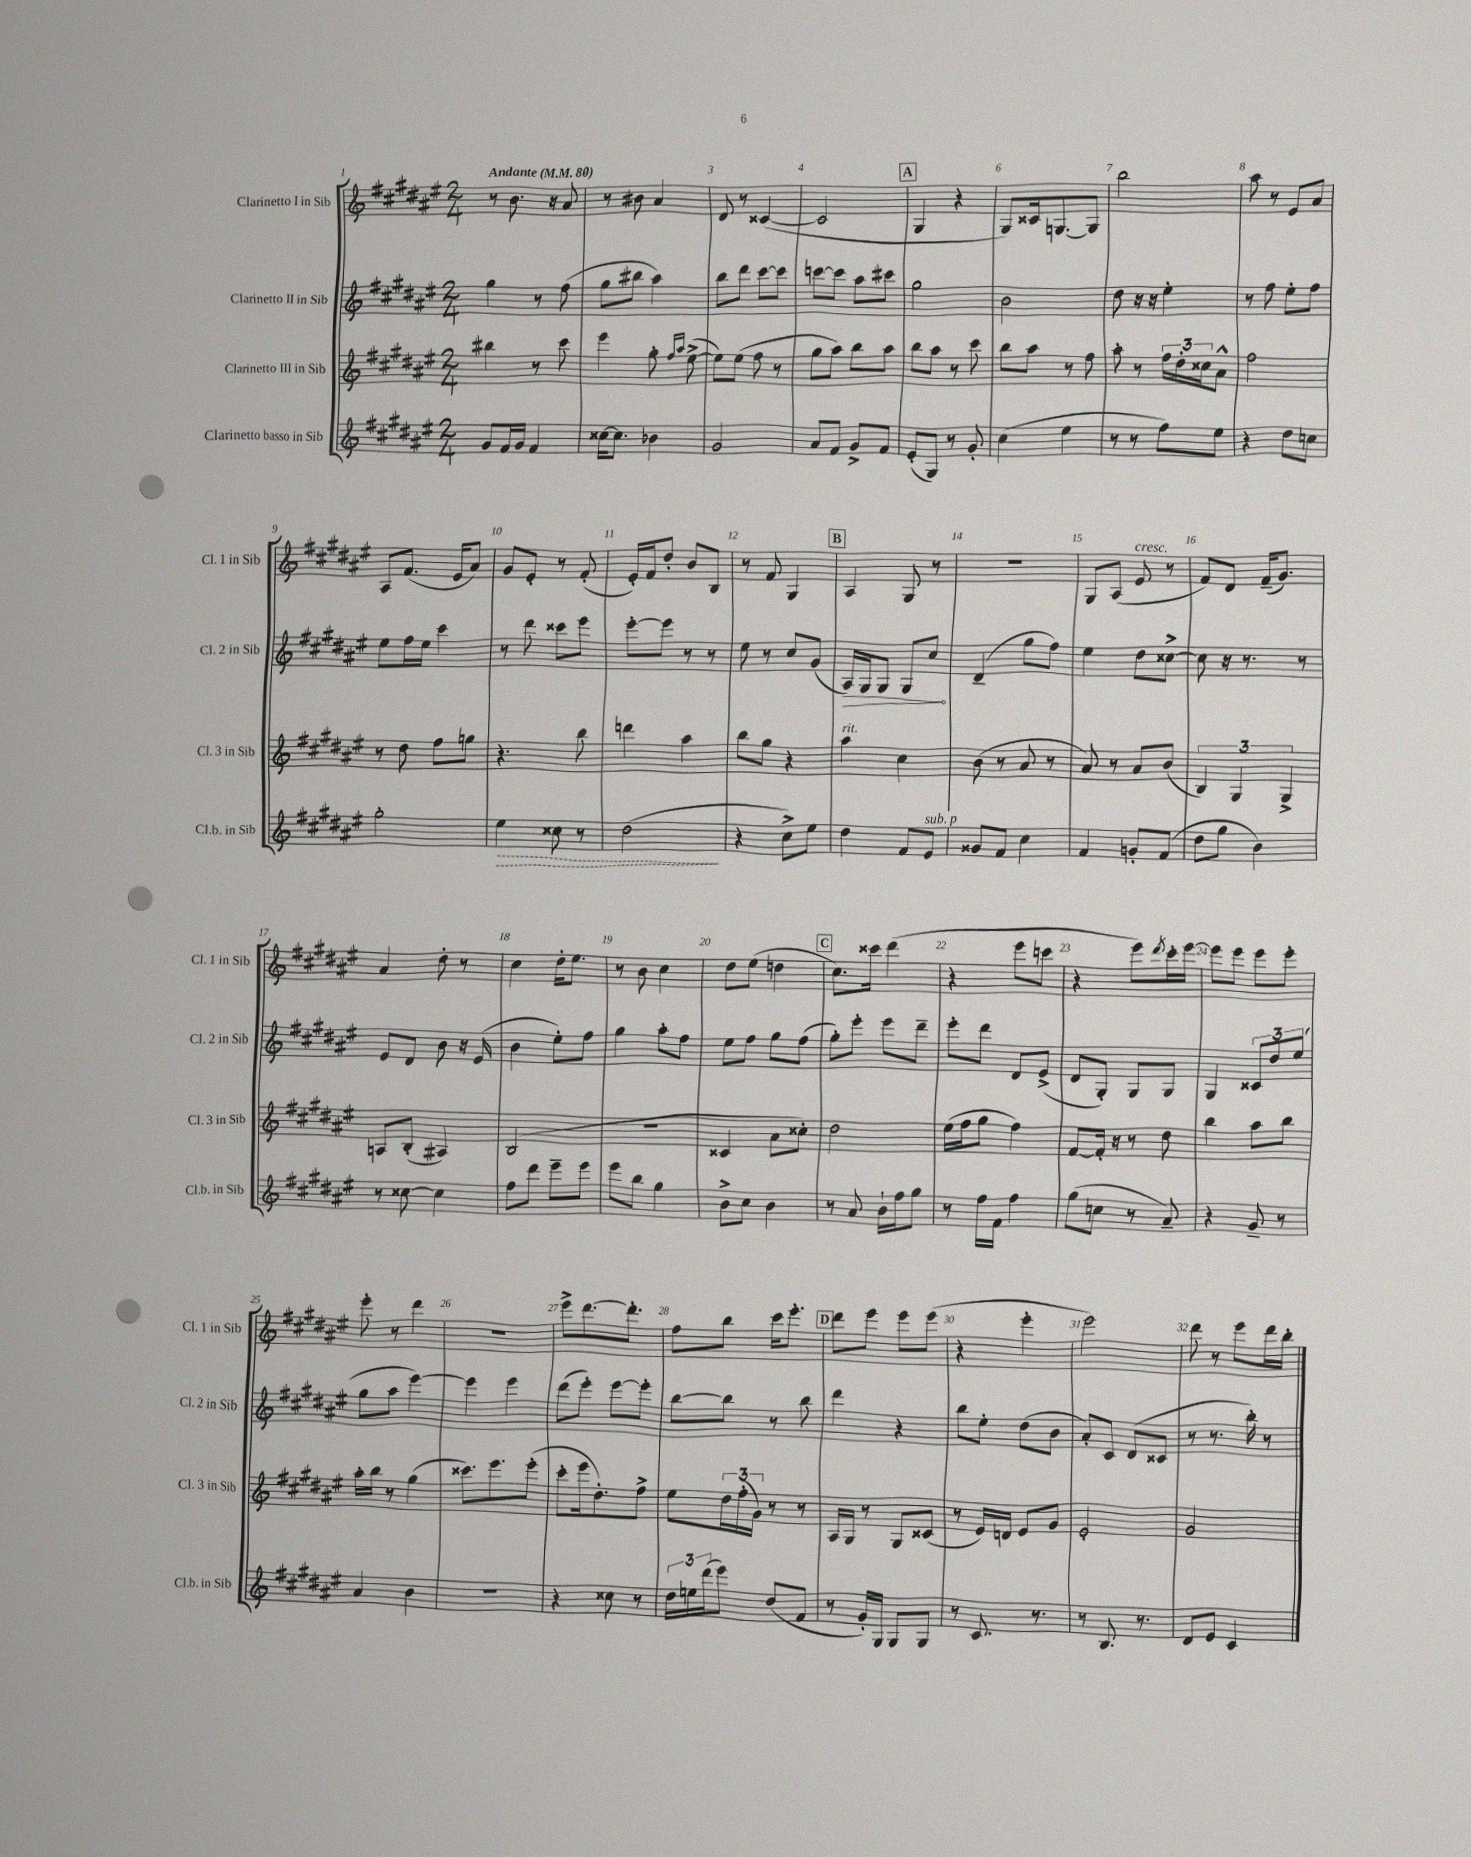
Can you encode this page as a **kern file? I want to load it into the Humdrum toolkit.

**kern	**dynam	**kern	**kern	**dynam	**kern
*part4	*part4	*part3	*part2	*part2	*part1
*staff4	*staff4	*staff3	*staff2	*staff2	*staff1
*I"Clarinetto basso in Sib	*	*I"Clarinetto III in Sib	*I"Clarinetto II in Sib	*	*I"Clarinetto I in Sib
*I'Cl.b. in Sib	*	*I'Cl. 3 in Sib	*I'Cl. 2 in Sib	*	*I'Cl. 1 in Sib
*clefG2	*	*clefG2	*clefG2	*	*clefG2
*k[f#c#g#d#a#e#]	*	*k[f#c#g#d#a#e#]	*k[f#c#g#d#a#e#]	*	*k[f#c#g#d#a#e#]
*M2/4	*	*M2/4	*M2/4	*	*M2/4
*MM80	*	*MM80	*MM80	*	*MM80
=1	=1	=1	=1	=1	=1
!	!	!	!	!	!LO:TX:a:B:t=Andante
8g#/L	.	4bb#X\	4gg#\	.	8r
16f#/L	.	.	.	.	8.b\
16g#/JJ	.	.	.	.	.
4f#/	.	8r	8r	.	.
.	.	.	.	.	16r
.	.	8ccc#\	(8ff#\	.	8a#/
=2	=2	=2	=2	=2	=2
[16cc##X\KL	.	4eee#\	8gg#\L	.	8r
8.cc##\J]	.	.	.	.	.
.	.	.	8bb#X\J	.	8b#X\
4b-X\	.	8gg#'\	4aa#\)	.	4a#/
.	.	16qqff#/LL	.	.	.
.	.	16qqaa#/JJ	.	.	.
.	.	([8ee#^\	.	.	.
=3	=3	=3	=3	=3	=3
2g#/	.	8ee#\L])	8bb\L	.	8d#/
.	.	(8ee#\J	8ddd#\J	.	8r
.	.	8ff#\	[8ccc#\L	.	([4c##X/
.	.	8r	8ccc#\J]	.	.
=4	=4	=4	=4	=4	=4
8a#/L	.	8gg#\L	[8cccn\L	.	2c##/]
8f#/J	.	8aa#\J)	8ccc\J]	.	.
8g#^/L	.	8bb\L	8aa#\L	.	.
8f#/J	.	8aa#\J	8ccc#X\J	.	.
!!LO:REH:place=s1:t=A
=5	=5	=5	=5	=5	=5
(8e#'/L	.	8bb\L	2gg#\	.	4G#/
8G#/J)	.	8aa#\J	.	.	.
8r	.	8r	.	.	4r
8g#'/	.	8ccc#\	.	.	.
=6	=6	=6	=6	=6	=6
(4cc#\	.	8bb\L	2b\	.	8G#/L)
.	.	8aa#\J	.	.	16c##X/k
.	.	.	.	.	[8.Gn/
4ee#\	.	8r	.	.	.
.	.	8ff#\	.	.	8G/J]
=7	=7	=7	=7	=7	=7
8r	.	8aa#'\	8dd#\	.	2bb\
8r	.	8r	16r	.	.
.	.	.	16r	.	.
8ff#\L)	.	24ff#\LL	4ee#'\	.	.
.	.	24dd#'\	.	.	.
.	.	24cc##X\J	.	.	.
8ee#\J	.	8a#^^\J	.	.	.
=8	=8	=8	=8	=8	=8
4r	.	2ff#\	8r	.	8aa#\
.	.	.	8ff#\	.	8r
8dd#\L	.	.	8ee#'\L	.	8e#/L
8ccn\J	.	.	8ff#\J	.	8a#/J
!!LO:LB:g=z
=9	=9	=9	=9	=9	=9
2gg#'\	.	8r	8ee#\L	.	8A#/L
.	.	8dd#\	16ff#\L	.	(8.f#/J
.	.	.	16ee#\JJ	.	.
.	.	8ff#\L	4ccc#\	.	.
.	.	.	.	.	16e#/KL
.	.	8ggn\J	.	.	8a#/J)
=10	=10	=10	=10	=10	=10
!	!LO:HP:b	!	!	!	!
4ee#\	>	4.r	8r	.	8g#/L
.	.	.	8ddd#\	.	8e#'/J
8cc##X\	.	.	8ccc##X\L	.	8r
8r	.	8bb\	8eee#\J	.	(8f#'/
=11	=11	=11	=11	=11	=11
(2dd#\	.	4dddn\	[8eee#'\L	.	16e#'/LL)
.	.	.	.	.	16f#/J
.	.	.	8eee#\J]	.	8dd#'/J
.	.	4aa#\	8r	.	8b/L
.	.	.	8r	.	8B/J
.	]	.	.	.	.
=12	=12	=12	=12	=12	=12
4r	.	8bb\L	8ee#\	.	8r
.	.	8gg#\J	8r	.	8f#/
8cc#^\L)	.	4r	8cc#/L	.	4G#/
8ee#\J	.	.	(8g#/J	.	.
!!LO:REH:place=s1:t=B
=13	=13	=13	=13	=13	=13
!	!	!LO:TX:a:i:t=rit.	!	!	!
!	!	!	!	!LO:HP:b	!
4dd#\	.	4aa#\	16A#/LL)	>	4A#/
.	.	.	16G#/J	.	.
.	.	.	8G#/J	.	.
8f#/L	.	4cc#\	8G#/L	.	8G#/
!LO:TX:a:i:t=sub. p	!	!	!	!	!
8e#/J	.	.	8cc#/J	.	8r
.	.	.	.	]	.
=14	=14	=14	=14	=14	=14
8g##X/L	.	(8b\	(4d#~/	.	2r
8f#/J	.	8r	.	.	.
4cc#\	.	8a#/	8gg#\L	.	.
.	.	8r	8ff#\J)	.	.
=15	=15	=15	=15	=15	=15
4f#/	.	8a#/)	4ee#\	.	8G#/L
.	.	8r	.	.	(8A#/J
!	!	!	!	!	!LO:TX:a:i:t=cresc.
8gn'/L	.	8a#/L	8dd#\L	.	8e#/
(8f#/J	.	(8b/J	[8cc##X^\J	.	8r
=16	=16	=16	=16	=16	=16
8dd#\L	.	6B/)	8cc##\]	.	8f#/L)
8gg#\J	.	.	16r	.	8d#/J
.	.	6G#/	.	.	.
.	.	.	8.r	.	.
4b\)	.	.	.	.	(16f#~/KL
.	.	.	.	.	8.g#/J)
.	.	6G#^/	.	.	.
.	.	.	8r	.	.
!!LO:LB:g=z
=17	=17	=17	=17	=17	=17
8r	.	8An/L	8e#/L	.	4a#/
[8cc##X\	.	(8B'/J	8d#/J	.	.
4cc##\]	.	4A#X/)	8b\	.	8dd#'\
.	.	.	16r	.	8r
.	.	.	(16e#/	.	.
=18	=18	=18	=18	=18	=18
8ff#\L	.	(2B/	4b\	.	4cc#\
8ddd#\J	.	.	.	.	.
8eee#~\L	.	.	8ee#'\L)	.	16dd#'\KL
.	.	.	.	.	8.ee#\J
8eee#\J	.	.	8ff#\J	.	.
=19	=19	=19	=19	=19	=19
8eee#\L	.	2r	4gg#\	.	8r
8bb\J	.	.	.	.	8b\
4gg#\	.	.	8aa#'\L	.	4cc#\
.	.	.	8ff#\J	.	.
=20	=20	=20	=20	=20	=20
8b^\L	.	4c##X/	8ee#\L	.	8dd#\L
8cc#\J	.	.	8ff#\J	.	(8ee#\J
4b\	.	8a#\L	8gg#\L	.	4ddn\
.	.	8cc##X'\J)	(8ff#\J	.	.
!!LO:REH:place=s1:t=C
=21	=21	=21	=21	=21	=21
8r	.	2dd#\	8gg#'\L)	.	8.cc#\L)
8a#/	.	.	8eee#'\J	.	.
.	.	.	.	.	16ccc##X\Jk
16b`\LL	.	.	8eee#\L	.	(4ddd#\
16ff#\J	.	.	.	.	.
8gg#\J	.	.	8ddd#~\J	.	.
=22	=22	=22	=22	=22	=22
8r	.	(16ee#\LL	8eee#'\L	.	4r
.	.	16ff#\J	.	.	.
16ff#\LL	.	8gg#\J	8ddd#\J	.	.
16f#\JJ	.	.	.	.	.
4ff#\	.	4ff#\)	8d#/L	.	8eee#\L
.	.	.	(8e#^/J	.	8cccn\J
=23	=23	=23	=23	=23	=23
(8gg#\L	.	[8f#/L	8d#/L	.	4r
8ccn\J	.	16f#'/Jk]	8G#'/J)	.	.
.	.	16r	.	.	.
8r	.	8r	8G#/L	.	8eee#\L)
.	.	.	.	.	8qddd#/
8a#~/)	.	8dd#\	8G#/J	.	16ccc#'\L
.	.	.	.	.	[16eee#\JJ
=24	=24	=24	=24	=24	=24
4r	.	4bb\	4G#/	.	8eee#\L]
.	.	.	.	.	8eee#\J
8g#~/	.	8aa#\L	12c##X/L	.	8eee#\L
.	.	.	12dd#/	.	.
8r	.	8bb\J	.	.	8eee#'\J
.	.	.	(12ee#/J	.	.
!!LO:LB:g=z
=25	=25	=25	=25	=25	=25
4a#/	.	16aa#'\LL	8gg#\L	.	8eee#'\
.	.	16bb\JJ	.	.	.
.	.	8r	8aa#\J	.	8r
4b\	.	(4gg#\	[4eee#\)	.	4ddd#\
=26	=26	=26	=26	=26	=26
2r	.	8.ccc##X\L)	4eee#\]	.	2r
.	.	8.eee#\	.	.	.
.	.	.	4eee#\	.	.
.	.	(8eee#'\J	.	.	.
=27	=27	=27	=27	=27	=27
4r	.	8ccc#'\L	(8ddd#\L	.	8eee#^\L
.	.	16eee#\k	8eee#'\J)	.	[8.ddd#\
.	.	8.dd#'\)	.	.	.
8cc##X\	.	.	[8eee#\L	.	.
.	.	.	.	.	8.ddd#'\J]
8r	.	8ff#^\J	8eee#'\J]	.	.
=28	=28	=28	=28	=28	=28
24dd#\LL	.	8ee#\L	[8bb\L	.	8ff#\L
24een\	.	.	.	.	.
(24ddd#\J	.	.	.	.	.
8eee#\J)	.	24dd#\L	8bb\J]	.	8bb\J
.	.	(24ff#'\	.	.	.
.	.	24g#\JJ)	.	.	.
(8dd#/L	.	8r	8r	.	16ccc#\KL
.	.	.	.	.	8.eee#'\J
8f#/J	.	8r	8bb\	.	.
!!LO:REH:place=s1:t=D
=29	=29	=29	=29	=29	=29
8r	.	16A#/LL	4ddd#\	.	8ddd#\L
.	.	16G#/JJ	.	.	.
16g#'/LL)	.	8r	.	.	8eee#\J
16G#/JJ	.	.	.	.	.
8G#/L	.	8G#/L	4r	.	8eee#\L
8G#/J	.	(8c##X/J	.	.	(8eee#\J
=30	=30	=30	=30	=30	=30
8r	.	8r	8bb\L	.	4r
8.c#/	.	16e#/LL)	8ee#'\J	.	.
.	.	16dn/JJ	.	.	.
.	.	8e#/L	(8dd#\L	.	4eee#'\
8.r	.	.	.	.	.
.	.	8g#/J	8b\J	.	.
=31	=31	=31	=31	=31	=31
8r	.	2e#'/	8a#'/L)	.	2eee#\)
8.B/	.	.	8c#/J	.	.
.	.	.	(8d#/L	.	.
8.r	.	.	.	.	.
.	.	.	8c##X/J	.	.
=32	=32	=32	=32	=32	=32
8d#/L	.	2g#/	8r	.	8ddd#\
8e#/J	.	.	8.r	.	8r
4c#/	.	.	.	.	8eee#\L
.	.	.	16bb'\)	.	.
.	.	.	8r	.	16ddd#\L
.	.	.	.	.	16bb'\JJ
==	==	==	==	==	==
*-	*-	*-	*-	*-	*-
